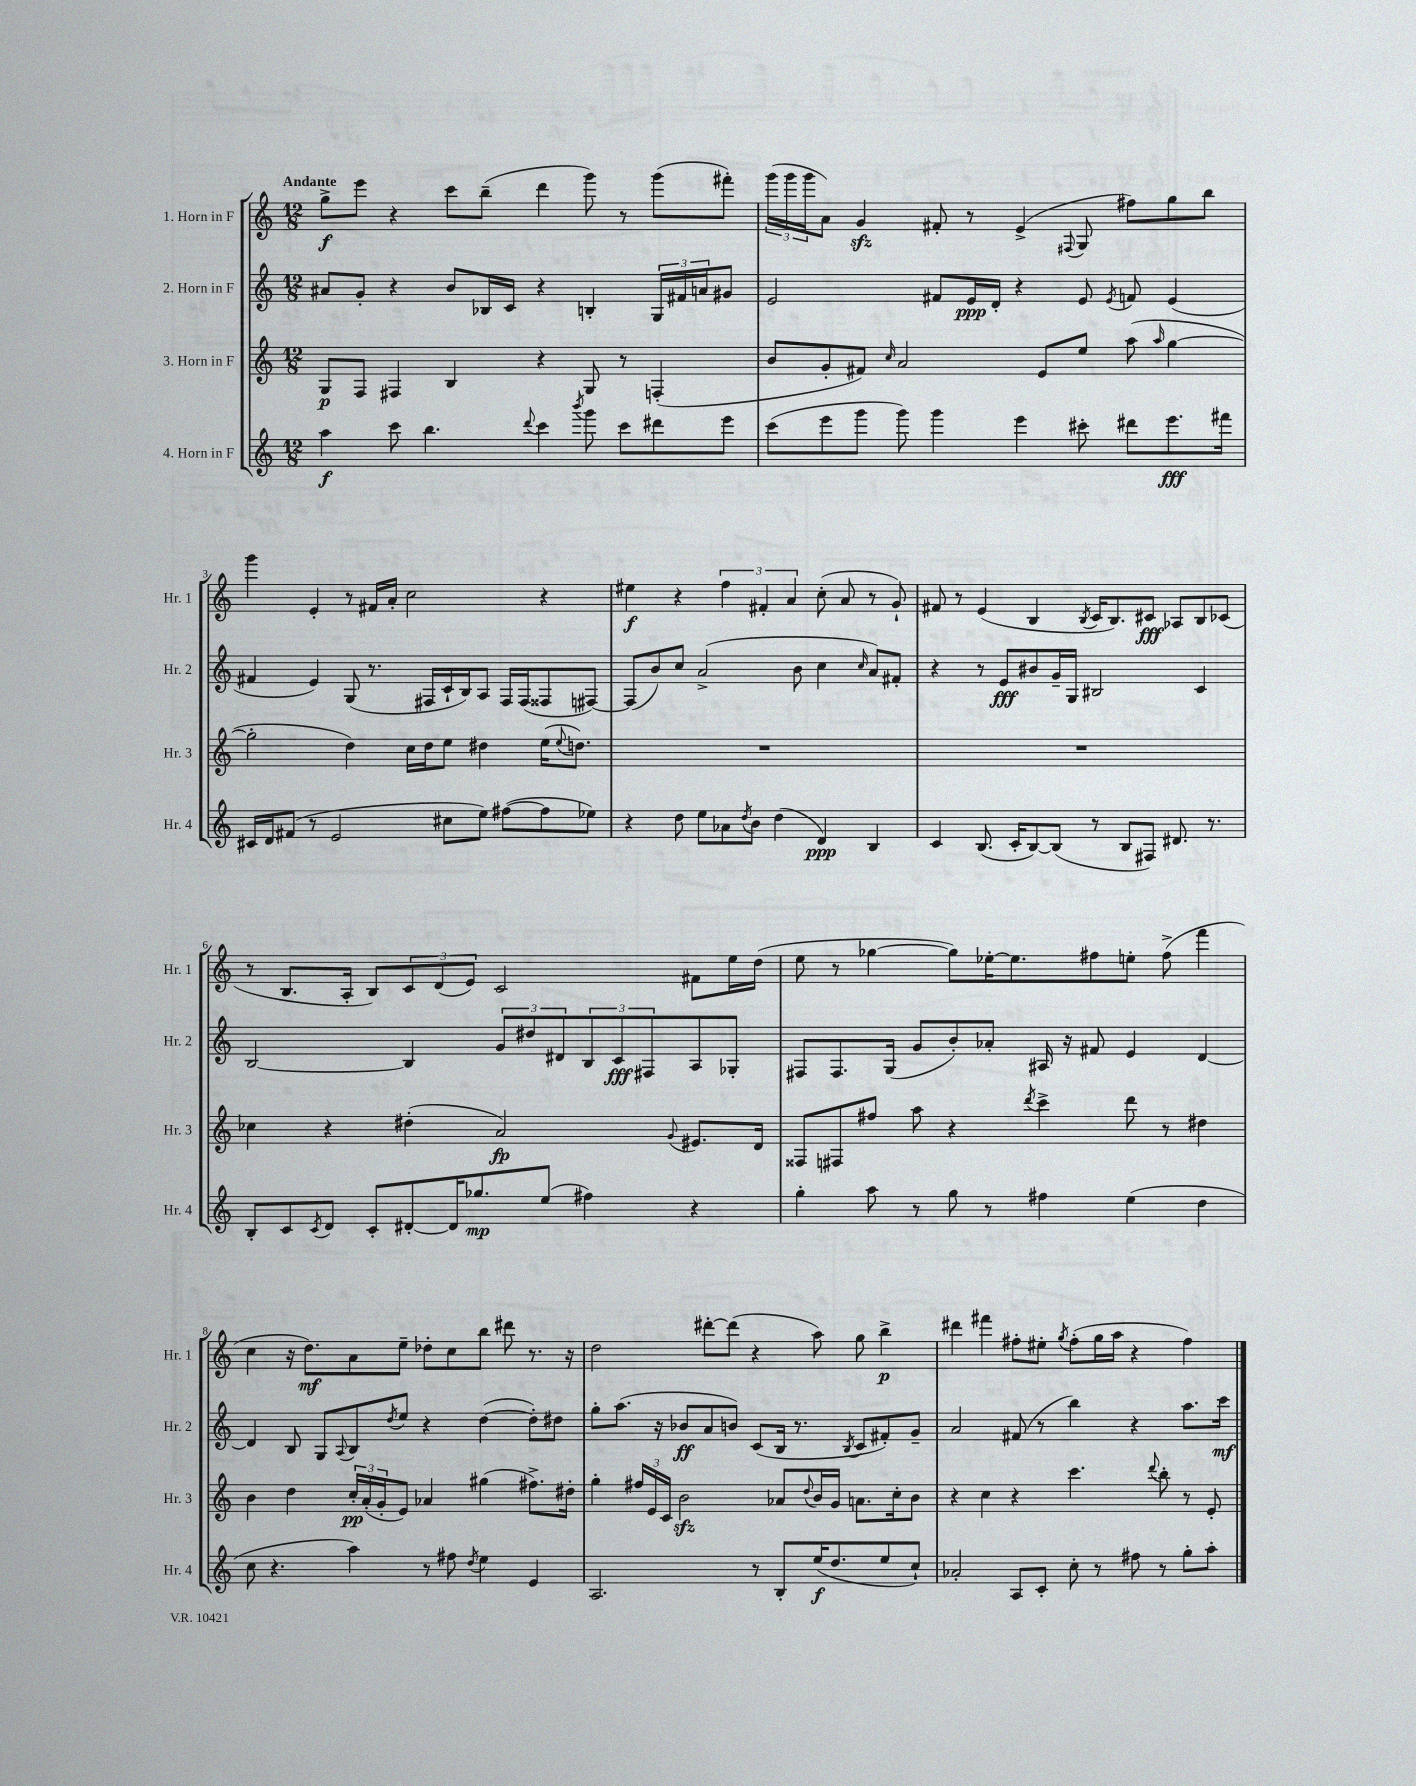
<<
\new StaffGroup <<
\new Staff = "s0" \with { instrumentName = "1. Horn in F" shortInstrumentName = "Hr. 1" } {
    \clef treble \key c \major \numericTimeSignature \time 12/8 \tempo "Andante"
    g''8->\f e'''8 r4 c'''8 b''8--( d'''4 g'''8) r8 g'''8( fis'''8-.) |
    \tuplet 3/2 { g'''16( g'''16 g'''16 } a'8) g'4\sfz fis'8-. r8 e'4->( \appoggiatura { fis8 } g8 fis''8) g''8 b''8 |
    g'''4 e'4-. r8 fis'16 a'16-. c''2 r4 |
    eis''4\f r4 \tuplet 3/2 { f''4 fis'4-. a'4 } c''8-.( a'8 r8 g'8-!) |
    fis'8 r8 e'4( b4 \acciaccatura { b8 } c'16 b8.) cis'8\fff aes8 b8 ces'8( |
    r8 b8. a16-. b8) \tuplet 3/2 { c'8 d'8( e'8) } c'2 fis'8 e''16 d''16( |
    e''8 r8 ges''4~ ges''8) ees''16~-. ees''8. fis''8 e''8-. fis''8->( f'''4 |
    c''4 r16 d''8.\mf) a'8 e''8-- des''8-. c''8 b''8 dis'''8 r8. r16 |
    d''2 dis'''8~-. dis'''8( r4 a''8) g''8 b''4->\p |
    dis'''4 fis'''4 fis''8-. eis''8-. \acciaccatura { g''8 } fis''8-.( g''16 a''16 r4 fis''4) \bar "|." |
}
\new Staff = "s1" \with { instrumentName = "2. Horn in F" shortInstrumentName = "Hr. 2" } {
    \clef treble \key c \major \numericTimeSignature \time 12/8
    ais'8 g'8-. r4 b'8 bes16 c'16 r4 b4-. \tuplet 3/2 { g16 fis'16 a'16 } gis'8 |
    e'2 fis'8 e'16\ppp d'16-. r4 e'8 \acciaccatura { e'8 } f'8 e'4( |
    fis'4 e'4) g8( r8. fis16 c'16-! b16) a8 fis16 fis16( fisis8 fis8~) |
    fis8( b'8) c''8 a'2->( b'8 c''4 \grace { c''16 } a'8) fis'8-. |
    r4 r8 e'8\fff bis'8 g'16-- g16 bis2 c'4 |
    b2~ b4 \tuplet 3/2 { g'8 dis''8 dis'8 } \tuplet 3/2 { b8 c'8\fff fis8 } a8 ges8-. |
    fis8 fis8. g16( g'8 b'8-.) aes'8-. ais16 r16 fis'8 e'4 d'4~ |
    d'4 b8 g8 \appoggiatura { a8 } b8 \acciaccatura { d''8 } e''8 r4 d''4~( d''8-.) dis''8 |
    g''8-. a''8.( r16 bes'8\ff a'8 b'8) c'8( b16 r8. \acciaccatura { b8 } c'8 fis'8-.) g'8-- |
    a'2 fis'8( r8 b''4) r4 a''8. c'''16\mf \bar "|." |
}
\new Staff = "s2" \with { instrumentName = "3. Horn in F" shortInstrumentName = "Hr. 3" } {
    \clef treble \key c \major \numericTimeSignature \time 12/8
    g8\p f8 fis4 b4 r4 g8 r8 f4-.( |
    b'8 g'8-. fis'8) \grace { c''16 } a'2 e'8 e''8 a''8( \grace { a''16 } g''4~ |
    g''2-. d''4) c''16 d''16 e''8 dis''4 e''16( \appoggiatura { e''8 } d''8.) |
    R1. |
    R1. |
    ces''4 r4 dis''4-.( a'2\fp) \appoggiatura { g'8 } eis'8. d'16 |
    fisis8 fis8 fis''8 a''8 r4 \acciaccatura { d'''8 } c'''4-> d'''8 r8 dis''4 |
    b'4 d''4 \tuplet 3/2 { c''16-.\pp a'16-.( g'16-. } e'8) aes'4 gis''4( fis''8.->) dis''16-. |
    g''4-. \tuplet 3/2 { fis''16 e'16 c'16 } b'2\sfz aes'8 \appoggiatura { d''8 } b'16 g'16 a'8. c''16-. b'8 |
    r4 c''4 r4 c'''4. \appoggiatura { d'''8 } b''8-. r8 e'8-. \bar "|." |
}
\new Staff = "s3" \with { instrumentName = "4. Horn in F" shortInstrumentName = "Hr. 4" } {
    \clef treble \key c \major \numericTimeSignature \time 12/8
    a''4\f c'''8 b''4. \appoggiatura { d'''8 } c'''4 \acciaccatura { b'''8 } g'''8 c'''8 dis'''8 e'''8 |
    c'''8( e'''8 g'''8 g'''8) g'''4 e'''4 cis'''8-. dis'''8 e'''8.\fff fis'''16 |
    cis'16 d'16 fis'8( r8 e'2 cis''8 e''8) fis''8~( fis''8 ees''8) |
    r4 d''8 e''8 aes'8 \acciaccatura { d''8 } b'8 d''4( d'4\ppp) b4 |
    c'4 b8.( c'16-. b8~) b8( r8 b8 fis8) dis'8. r8. |
    b8-. c'8 \acciaccatura { c'8 } d'8 c'8-. dis'8~-. dis'16 ges''8.\mp e''8( fis''4) r4 |
    g''4-. a''8 r8 g''8 r8 fis''4 e''4( d''4 |
    c''8 r4. a''4) r8 fis''8 \acciaccatura { d''8 } e''4 e'4 |
    a2. r8 b8-. e''16\f( d''8. e''8 c''8-!) |
    aes'2-. a8 c'8-. c''8-. r8 fis''8 r8 g''8-. a''8-. \bar "|." |
}
>>
>>
